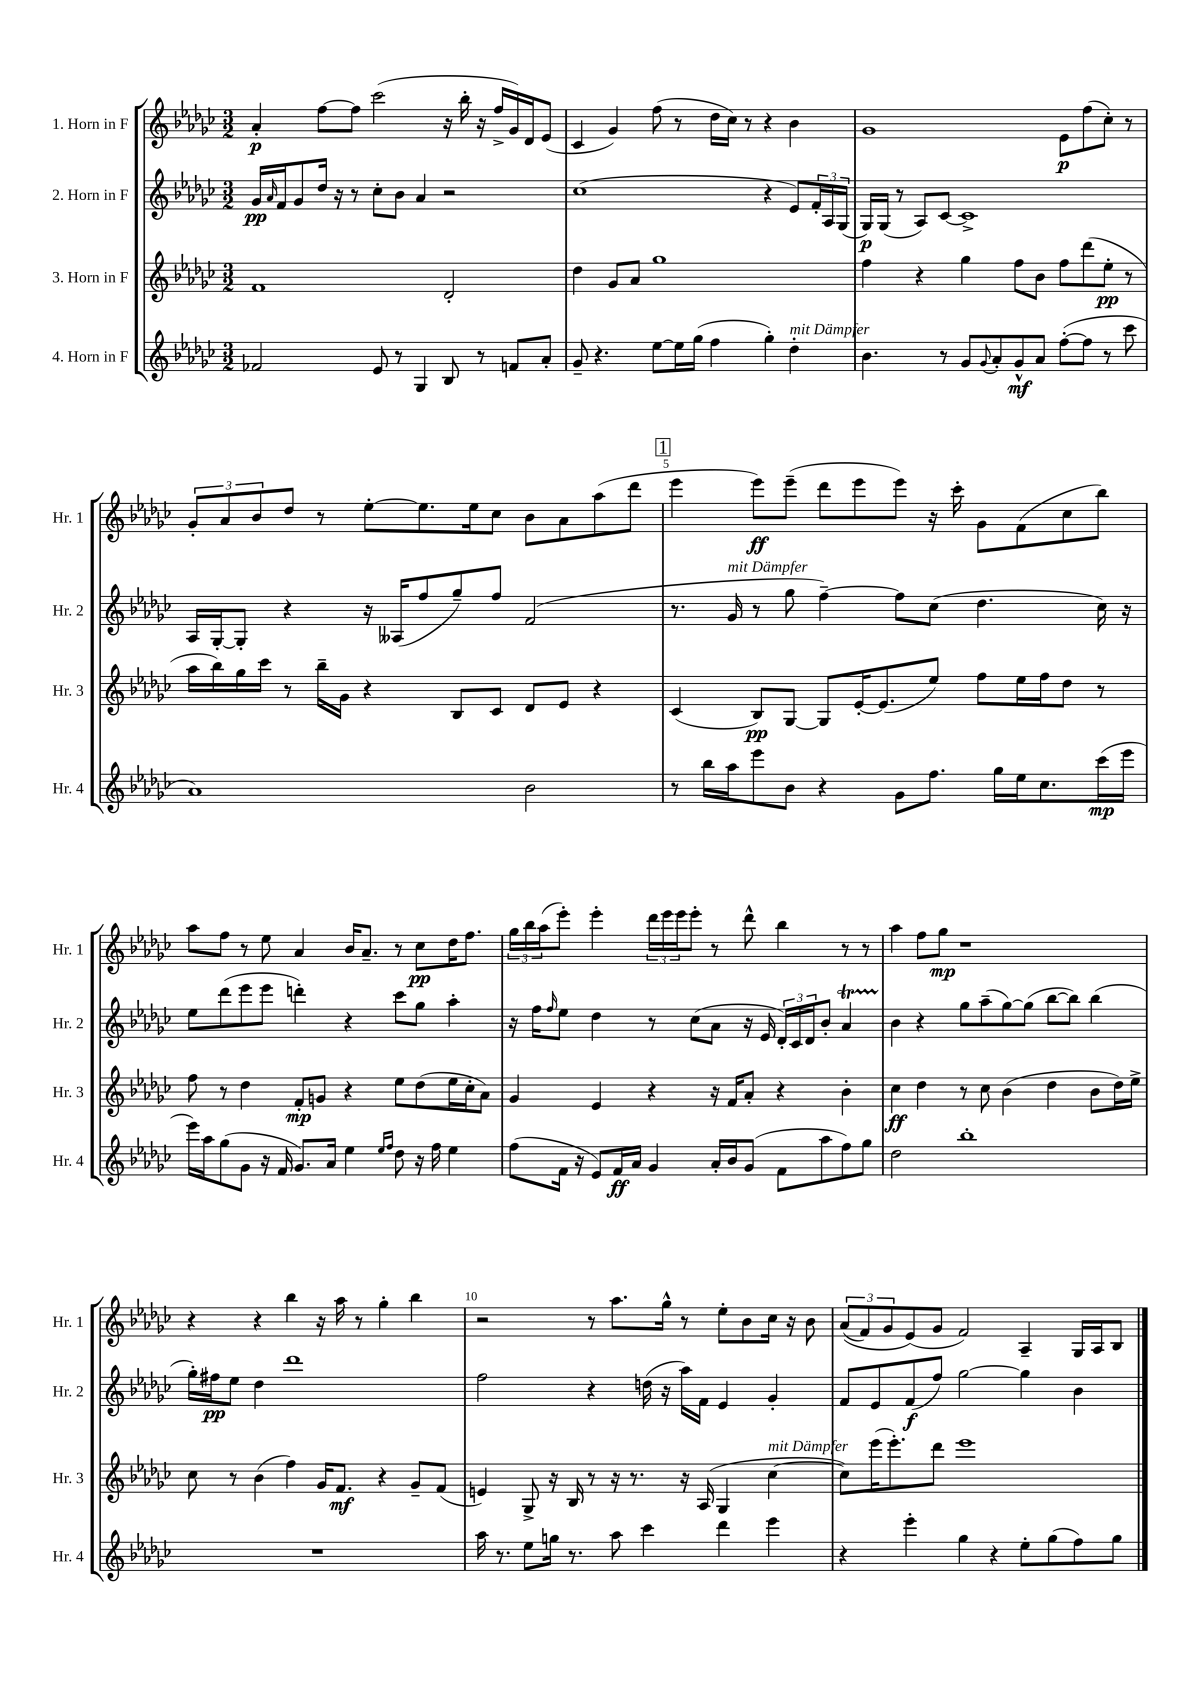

**kern	**dynam	**kern	**dynam	**kern	**dynam	**kern	**dynam
*part4	*part4	*part3	*part3	*part2	*part2	*part1	*part1
*staff4	*staff4	*staff3	*staff3	*staff2	*staff2	*staff1	*staff1
*I"4. Horn in F	*	*I"3. Horn in F	*	*I"2. Horn in F	*	*I"1. Horn in F	*
*I'Hr. 4	*	*I'Hr. 3	*	*I'Hr. 2	*	*I'Hr. 1	*
*clefG2	*	*clefG2	*	*clefG2	*	*clefG2	*
*k[b-e-a-d-g-c-]	*	*k[b-e-a-d-g-c-]	*	*k[b-e-a-d-g-c-]	*	*k[b-e-a-d-g-c-]	*
*M3/2	*	*M3/2	*	*M3/2	*	*M3/2	*
=1	=1	=1	=1	=1	=1	=1	=1
2f-X/	.	1f	.	16g-/LL	pp	4a-'/	p
.	.	.	.	16qqa-/	.	.	.
.	.	.	.	16f/J	.	.	.
.	.	.	.	8g-/	.	.	.
.	.	.	.	16dd-/Jk	.	[8ff\L	.
.	.	.	.	16r	.	.	.
.	.	.	.	8r	.	8ff\J]	.
8e-/	.	.	.	8cc-'\L	.	(2ccc-\	.
8r	.	.	.	8b-\J	.	.	.
4G-/	.	.	.	4a-/	.	.	.
8B-/	.	2d-'/	.	2r	.	16r	.
.	.	.	.	.	.	16bb-'\	.
8r	.	.	.	.	.	16r	.
.	.	.	.	.	.	16ff^/LL	.
8fn/L	.	.	.	.	.	16g-/)	.
.	.	.	.	.	.	16d-/J	.
8a-'/J	.	.	.	.	.	(8e-/J	.
=2	=2	=2	=2	=2	=2	=2	=2
8g-~/	.	4dd-\	.	(1cc-	.	4c-/	.
4.r	.	.	.	.	.	.	.
.	.	8g-/L	.	.	.	4g-/)	.
.	.	8a-/J	.	.	.	.	.
[8ee-\L	.	1gg-	.	.	.	(8ff\	.
16ee-\L]	.	.	.	.	.	8r	.
(16gg-\JJ	.	.	.	.	.	.	.
4ff\	.	.	.	.	.	16dd-\LL	.
.	.	.	.	.	.	16cc-\JJ)	.
.	.	.	.	.	.	8r	.
4gg-'\)	.	.	.	4r	.	4r	.
!LO:TX:a:i:t=mit Dämpfer	!	!	!	!	!	!	!
4dd-'\	.	.	.	8e-/L)	.	4b-\	.
.	.	.	.	24f'/L	.	.	.
.	.	.	.	24A-/	.	.	.
.	.	.	.	(24G-/JJ	.	.	.
=3	=3	=3	=3	=3	=3	=3	=3
4.b-\	.	4ff\	.	16G-/LL)	p	1g-	.
.	.	.	.	(16G-/JJ	.	.	.
.	.	.	.	8r	.	.	.
.	.	4r	.	8A-/L)	.	.	.
8r	.	.	.	[8c-/J	.	.	.
8g-/L	.	4gg-\	.	1c-^]	.	.	.
8qqg-/	.	.	.	.	.	.	.
8a-'/	.	.	.	.	.	.	.
8g-^^/	mf	8ff\L	.	.	.	.	.
8a-/J	.	8b-\J	.	.	.	.	.
([8ff'\L	.	8ff\L	.	.	.	8e-\L	p
8ff\J]	.	(8ddd-\	.	.	.	(8ff\	.
8r	.	8ee-'\J	pp	.	.	8cc-'\J)	.
8ccc-\	.	8r	.	.	.	8r	.
!!LO:LB:g=z
=4	=4	=4	=4	=4	=4	=4	=4
1a-)	.	16aa-\LL	.	16A-/LL	.	12g-'/L	.
.	.	16bb-\)	.	[16G-'/J	.	.	.
.	.	.	.	.	.	12a-/	.
.	.	16gg-\	.	8G-'/J]	.	.	.
.	.	.	.	.	.	12b-/	.
.	.	16ccc-\JJ	.	.	.	.	.
.	.	8r	.	4r	.	8dd-/J	.
.	.	16bb-~\LL	.	.	.	8r	.
.	.	16g-\JJ	.	.	.	.	.
.	.	4r	.	16r	.	[8ee-'\L	.
.	.	.	.	(16A--X/KL	.	.	.
.	.	.	.	8ff/	.	8.ee-\]	.
.	.	8B-/L	.	8gg-~/)	.	.	.
.	.	.	.	.	.	16ee-\k	.
.	.	8c-/J	.	8ff/J	.	8cc-\J	.
2b-\	.	8d-/L	.	(2f/	.	8b-\L	.
.	.	8e-/J	.	.	.	8a-\	.
.	.	4r	.	.	.	(8aa-\	.
.	.	.	.	.	.	8ddd-\J	.
!!LO:REH:place=s1:t=1
=5	=5	=5	=5	=5	=5	=5	=5
8r	.	(4c-/	.	8.r	.	4eee-\	.
16bb-\LL	.	.	.	.	.	.	.
!	!	!	!	!LO:TX:a:i:t=mit Dämpfer	!	!	!
16aa-\J	.	.	.	16g-/	.	.	.
8eee-\	.	8B-/L)	pp	8r	.	8eee-\L)	ff
8b-\J	.	[8G-/J	.	8gg-\	.	(8eee-~\J	.
4r	.	8G-/L]	.	[4ff~\)	.	8ddd-\L	.
.	.	[16e-'/K	.	.	.	8eee-\	.
.	.	(8.e-/]	.	.	.	.	.
8g-\L	.	.	.	8ff\L]	.	8eee-\J)	.
8.ff\J	.	8ee-/J)	.	(8cc-\J	.	16r	.
.	.	.	.	.	.	16ccc-'\	.
.	.	8ff\L	.	4.dd-\	.	8g-\L	.
16gg-\LL	.	.	.	.	.	.	.
16ee-\J	.	16ee-\L	.	.	.	(8f\	.
8.cc-\	.	16ff\J	.	.	.	.	.
.	.	8dd-\J	.	.	.	8cc-\	.
(16ccc-\L	mp	8r	.	16cc-\)	.	8bb-\J)	.
16eee-\JJ	.	.	.	16r	.	.	.
!!LO:LB:g=z
=6	=6	=6	=6	=6	=6	=6	=6
16eee-\LL)	.	8ff\	.	8ee-\L	.	8aa-\L	.
16aa-\J	.	.	.	.	.	.	.
(8gg-\	.	8r	.	(8ddd-\	.	8ff\J	.
8g-\J	.	4dd-\	.	8eee-\	.	8r	.
16r	.	.	.	8eee-\J	.	8ee-\	.
16f/	.	.	.	.	.	.	.
8.g-/L)	.	8f'/L	mp	4dddn'\)	.	4a-/	.
.	.	8gn/J	.	.	.	.	.
16a-/Jk	.	.	.	.	.	.	.
4ee-\	.	4r	.	4r	.	16b-/KL	.
.	.	.	.	.	.	8.a-~/J	.
16qqee-/LL	.	.	.	.	.	.	.
16qqff/JJ	.	.	.	.	.	.	.
8dd-\	.	8ee-\L	.	8ccc-\L	.	8r	.
16r	.	(8dd-\	.	8gg-\J	.	8cc-\L	pp
16ff\	.	.	.	.	.	.	.
4ee-\	.	16ee-\L	.	4aa-'\	.	16dd-\K	.
.	.	16cc-'\J	.	.	.	8.ff\J	.
.	.	8a-\J)	.	.	.	.	.
=7	=7	=7	=7	=7	=7	=7	=7
(8ff\L	.	4g-/	.	16r	.	24gg-\LL	.
.	.	.	.	.	.	24bb-\	.
.	.	.	.	16ff\KL	.	.	.
.	.	.	.	.	.	(24aa-\J	.
.	.	.	.	16qqff/	.	.	.
16f\Jk	.	.	.	8ee-\J	.	8eee-'\J)	.
16r	.	.	.	.	.	.	.
8e-/L)	.	4e-/	.	4dd-\	.	4eee-'\	.
16f/L	ff	.	.	.	.	.	.
16a-/JJ	.	.	.	.	.	.	.
4g-/	.	4r	.	8r	.	24ddd-\LL	.
.	.	.	.	.	.	24eee-\	.
.	.	.	.	.	.	24eee-\J	.
.	.	.	.	(8cc-\L	.	8eee-'\J	.
16a-'/LL	.	16r	.	8a-\J	.	8r	.
16b-/J	.	16f/KL	.	.	.	.	.
(8g-/J	.	8a-'/J	.	16r	.	8ddd-^^\	.
.	.	.	.	16e-/	.	.	.
8f\L	.	4r	.	24d-'/LL)	.	4bb-\	.
.	.	.	.	24c-/	.	.	.
.	.	.	.	24d-/J	.	.	.
8aa-\	.	.	.	8b-'/J	.	.	.
8ff\)	.	4b-'\	.	4a-T/	.	8r	.
8gg-\J	.	.	.	.	.	8r	.
=8	=8	=8	=8	=8	=8	=8	=8
2dd-\	.	4cc-\	ff	4b-\	.	4aa-\	.
.	.	4dd-\	.	4r	.	8ff\L	.
.	.	.	.	.	.	8gg-\J	mp
1bb-'	.	8r	.	8gg-\L	.	1r	.
.	.	8cc-\	.	(8aa-~\	.	.	.
.	.	(4b-\	.	[8gg-\)	.	.	.
.	.	.	.	(8gg-\J]	.	.	.
.	.	4dd-\	.	[8bb-\L	.	.	.
.	.	.	.	8bb-\J])	.	.	.
.	.	8b-\L	.	(4bb-\	.	.	.
.	.	16dd-\L)	.	.	.	.	.
.	.	16ee-^\JJ	.	.	.	.	.
!!LO:LB:g=z
=9	=9	=9	=9	=9	=9	=9	=9
1.r	.	8cc-\	.	16gg-'\LL)	.	4r	.
.	.	.	.	16ff#X\J	pp	.	.
.	.	8r	.	8ee-\J	.	.	.
.	.	(4b-\	.	4dd-\	.	4r	.
.	.	4ff\)	.	1ddd-	.	4bb-\	.
.	.	16g-/KL	.	.	.	16r	.
.	.	8.f/J	mf	.	.	16aa-\	.
.	.	.	.	.	.	8r	.
.	.	4r	.	.	.	4gg-'\	.
.	.	8g-~/L	.	.	.	4bb-\	.
.	.	(8f/J	.	.	.	.	.
=10	=10	=10	=10	=10	=10	=10	=10
16aa-\	.	4en/)	.	2ff\	.	2r	.
8.r	.	.	.	.	.	.	.
8ee-\L	.	8G-^/	.	.	.	.	.
16ggn\Jk	.	16r	.	.	.	.	.
8.r	.	16B-/	.	.	.	.	.
.	.	8r	.	4r	.	8r	.
8aa-\	.	16r	.	.	.	8.aa-\L	.
.	.	8.r	.	.	.	.	.
4ccc-\	.	.	.	(16ddn\	.	.	.
.	.	.	.	16r	.	16gg-^^\Jk	.
.	.	16r	.	16aa-\LL)	.	8r	.
.	.	(16A-/	.	16f\JJ	.	.	.
4ddd-\	.	4G-/	.	4e-/	.	8ee-'\L	.
.	.	.	.	.	.	8b-\	.
!	!	!LO:TX:a:i:t=mit Dämpfer	!	!	!	!	!
4eee-\	.	[4cc-\	.	4g-'/	.	16cc-\Jk	.
.	.	.	.	.	.	16r	.
.	.	.	.	.	.	8b-\	.
=11	=11	=11	=11	=11	=11	=11	=11
4r	.	8cc-\L])	.	8f/L	.	((12a-/L	.
.	.	.	.	.	.	12f/)	.
.	.	(16eee-\K	.	8e-/	.	.	.
.	.	.	.	.	.	12g-/	.
.	.	8.eee-'\)	.	.	.	.	.
4eee-'\	.	.	.	(8f/	f	(8e-/)	.
.	.	8ddd-\J	.	8ff/J)	.	8g-/J	.
4gg-\	.	1eee-	.	[2gg-\	.	2f/)	.
4r	.	.	.	.	.	.	.
8ee-'\L	.	.	.	4gg-\]	.	4A-~/	.
(8gg-\	.	.	.	.	.	.	.
8ff\)	.	.	.	4b-\	.	16G-/LL	.
.	.	.	.	.	.	16A-/J	.
8gg-\J	.	.	.	.	.	8B-/J	.
==	==	==	==	==	==	==	==
*-	*-	*-	*-	*-	*-	*-	*-
